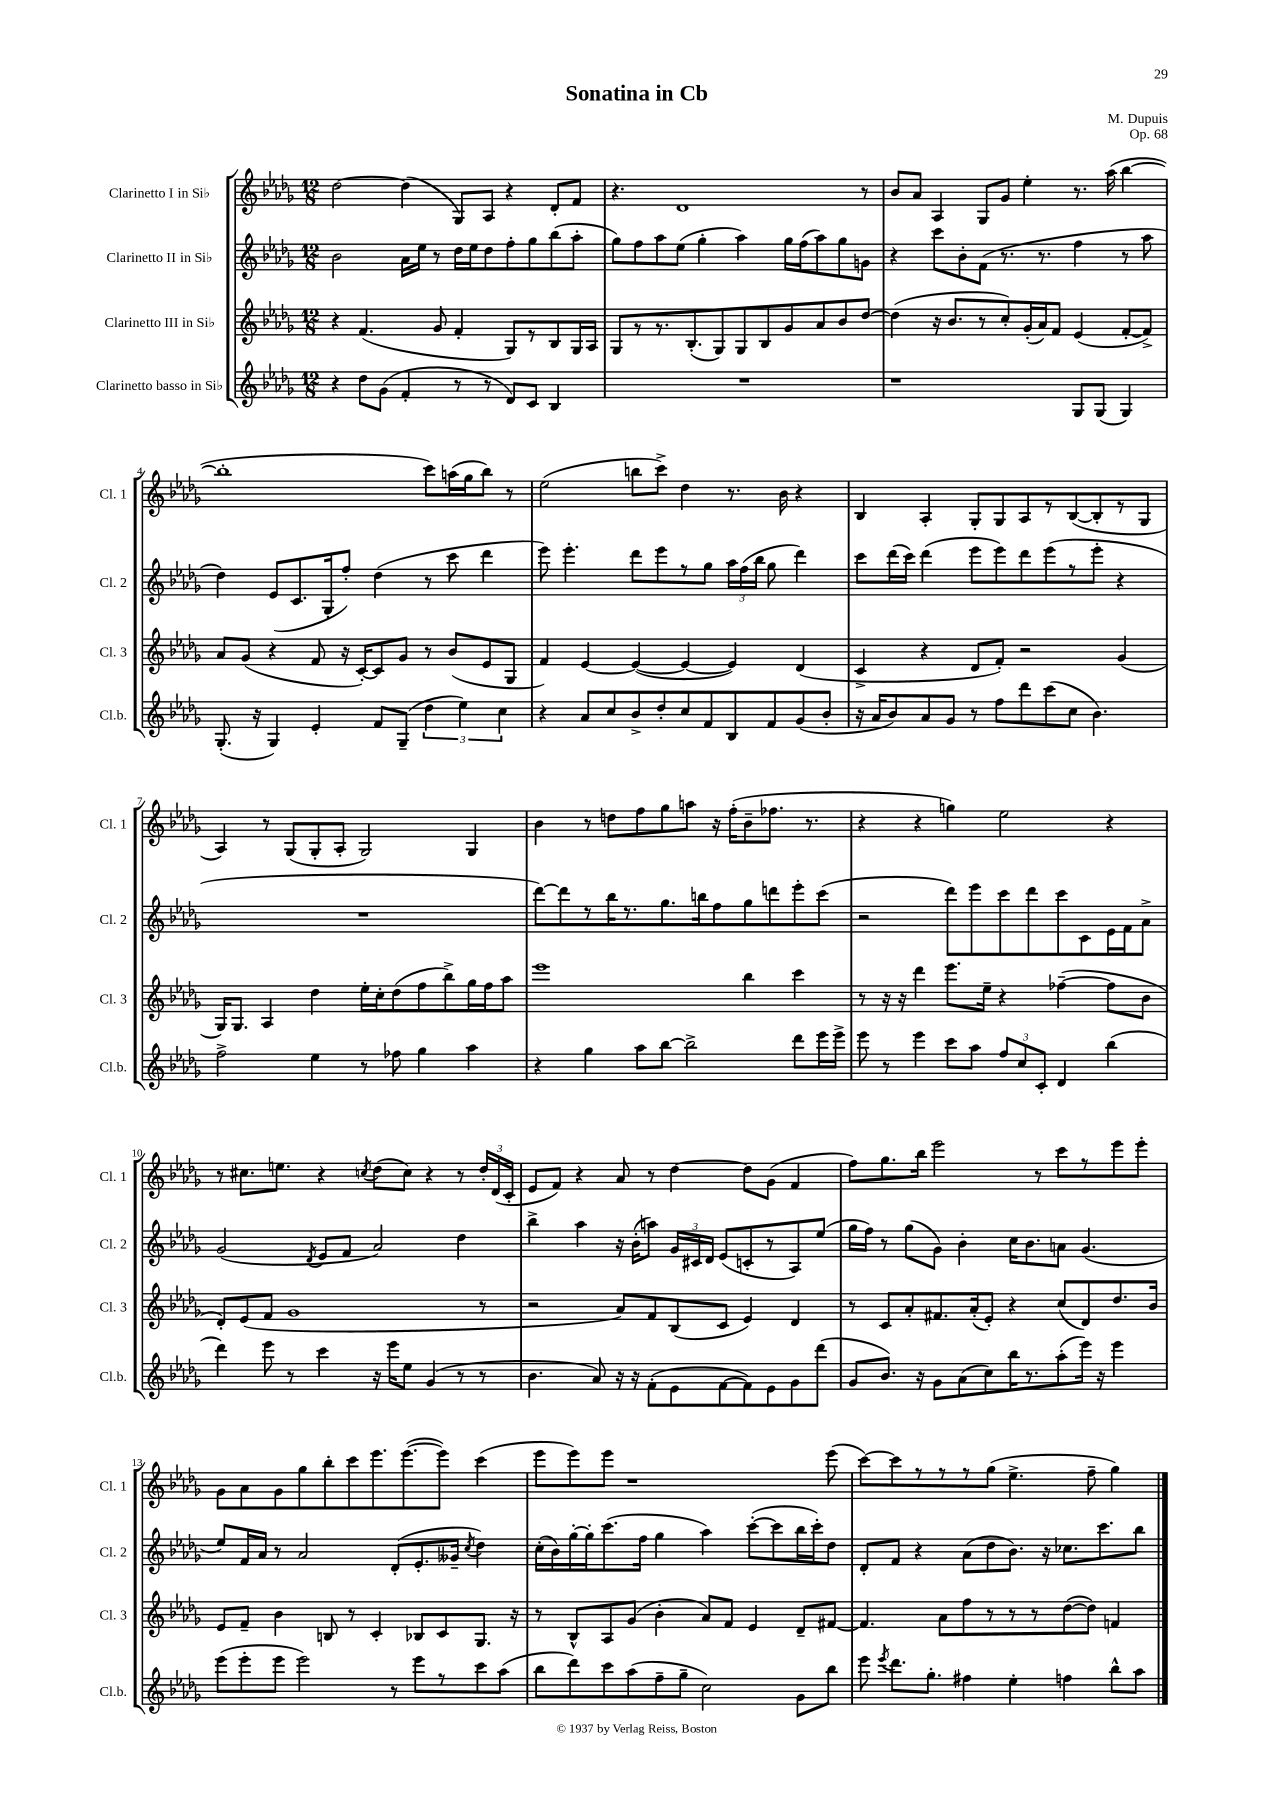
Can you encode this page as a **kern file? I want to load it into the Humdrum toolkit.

**kern	**kern	**kern	**kern
*part4	*part3	*part2	*part1
*staff4	*staff3	*staff2	*staff1
*I"Clarinetto basso in Si♭	*I"Clarinetto III in Si♭	*I"Clarinetto II in Si♭	*I"Clarinetto I in Si♭
*I'Cl.b.	*I'Cl. 3	*I'Cl. 2	*I'Cl. 1
*clefG2	*clefG2	*clefG2	*clefG2
*k[b-e-a-d-g-]	*k[b-e-a-d-g-]	*k[b-e-a-d-g-]	*k[b-e-a-d-g-]
*M12/8	*M12/8	*M12/8	*M12/8
=1	=1	=1	=1
4r	4r	2b-\	[2dd-\
8dd-\L	(4.f/	.	.
(8g-\J	.	.	.
4f'/	.	16a-\LL	(4dd-\]
.	.	16ee-\JJ	.
.	8g-/	8r	.
8r	4f'/	16dd-\LL	8G-/L)
.	.	16ee-\J	.
8r	.	8dd-\	8A-/J
8d-/L)	8G-/L)	8ff'\	4r
8c/J	8r	8gg-\	.
4B-/	8B-/	(8bb-\	8d-'/L
.	16G-/L	8aa-'\J	8f/J
.	16A-/JJ	.	.
=2	=2	=2	=2
1.r	8G-/L	8gg-\L)	4.r
.	8r	8ff\	.
.	8.r	8aa-\	.
.	.	(8ee-\J	1d-
.	(8.B-'/	.	.
.	.	4gg-'\	.
.	8G-/)	.	.
.	8G-/	4aa-\)	.
.	8B-/	.	.
.	8g-/	16gg-\LL	.
.	.	(16ff\J	.
.	8a-/	8aa-\)	.
.	8b-/	8gg-\	.
.	[8dd-/J	8gn\J	8r
=3	=3	=3	=3
1r	(4dd-\]	4r	8b-/L
.	.	.	8a-/J
.	16r	8ccc\L	4A-/
.	8.b-/L	.	.
.	.	8b-'\	.
.	8r	(8f\J	8G-/L
.	8cc'/)	8.r	8g-/J
.	(16g-'/L	.	4ee-'\
.	16a-/J)	8.r	.
.	8f/J	.	.
8G-/L	(4e-/	4ff\	8.r
(8G-/J	.	.	.
.	.	.	(16aa-\
4G-/)	[8f'/L	8r	[4bb-\
.	8f^/J])	8aa-\	.
!!LO:LB:g=z
=4	=4	=4	=4
(8.G-'/	8a-/L	4dd-\)	1bb-']
.	(8g-/J	.	.
16r	.	.	.
4G-/)	4r	(8e-/L	.
.	.	8.c/	.
4e-'/	8f/	.	.
.	.	16G-'/k	.
.	16r	8ff'/J)	.
.	[16c'/KL)	.	.
8f/L	8c/]	(4dd-\	.
(8G-~/J	8g-/J	.	.
6dd-\	8r	8r	8ccc\L)
.	(8b-/L	8ccc\	(16aan\L
6ee-\)	.	.	.
.	.	.	16gg-\J
.	8e-/	4ddd-\	8bb-\J)
6cc\	.	.	.
.	8G-/J	.	8r
=5	=5	=5	=5
4r	4f/)	8eee-\)	(2ee-\
.	.	4.eee-'\	.
8a-/L	[4e-/	.	.
8cc/	.	.	.
8b-^/	(4e-/_	8ddd-\L	8bbn\L
8dd-'/	.	8eee-\	8ccc^\J)
8cc/	4e-/_	8r	4dd-\
8f/	.	8gg-\J	.
8B-/	4e-/])	24aa-\LL	8.r
.	.	(24ff\	.
.	.	24bb-\JJ	.
8f/	.	8gg-\	.
.	.	.	16b-\
(8g-/	(4d-/	4ddd-\)	4r
8b-'/J	.	.	.
=6	=6	=6	=6
16r	4c^/	8ccc\L	4B-/
16a-/KL	.	.	.
8b-/)	.	(16ddd-\L	.
.	.	16ccc\JJ)	.
8a-/	4r	(4ddd-\	4A-'/
8g-/J	.	.	.
8r	8d-/L	8eee-\L	8G-'/L
8ff\L	8f'/J)	8eee-\)	8G-/
8ddd-\	2r	8ddd-\	8A-/
(8ccc\	.	(8eee-\	8r
8cc\J	.	8r	([8B-/
4.b-\)	.	8eee-'\J	8B-'/]
.	(4g-/	4r	8r
.	.	.	8G-/J
!!LO:LB:g=z
=7	=7	=7	=7
2ff^\	16G-/KL)	1.r	4A-/)
.	8.G-/J	.	.
.	4A-/	.	8r
.	.	.	(8G-/L
4ee-\	4dd-\	.	8G-'/
.	.	.	8A-'/J
8r	16ee-'\LL	.	2G-/)
.	16cc'\J	.	.
8ff-X\	(8dd-\	.	.
4gg-\	8ff\	.	.
.	8bb-^\)	.	.
4aa-\	16gg-\L	.	4G-/
.	16ff\J	.	.
.	8aa-\J	.	.
=8	=8	=8	=8
4r	1eee-	[8ddd-\L)	4b-\
.	.	8ddd-\]	.
4gg-\	.	8r	8r
.	.	16bb-\K	8ddn\L
.	.	8.r	.
8aa-\L	.	.	8ff\
[8bb-\J	.	8.gg-\	8gg-\
2bb-^\]	.	.	8aan\J
.	.	16bbn\k	.
.	.	8ff\	16r
.	.	.	(16ff'\KL
.	4bb-\	8gg-\	8b-~\
.	.	8dddn\	8.ff-X\J
8ddd-\L	4ccc\	8eee-'\	.
.	.	.	8.r
16eee-\L	.	(8ccc\J	.
16eee-^\JJ	.	.	.
=9	=9	=9	=9
8eee-\	8r	2r	4r
8r	16r	.	.
.	16r	.	.
4eee-\	4ddd-\	.	4r
8ccc\L	8.eee-\L	8ddd-\L)	4ggn\)
8aa-\J	.	8eee-\	.
.	16ee-~\Jk	.	.
12ff/L	4r	8ccc\	2ee-\
12cc/	.	.	.
.	.	8ddd-\	.
12c'/J	.	.	.
4d-/	([4ff-X~\	8ccc\	.
.	.	8c\	.
(4bb-\	8ff-\L]	16e-\L	4r
.	.	16f\J	.
.	8b-\J	8a-^\J	.
!!LO:LB:g=z
=10	=10	=10	=10
4ddd-\)	8d-'/L)	(2g-/	8r
.	(8e-/	.	8.cc#X\L
8eee-\	8f/J	.	.
.	.	.	8.een\J
8r	1g-	.	.
.	.	8qd-/	.
4ccc\	.	8e-/L	4r
.	.	8f/J	.
.	.	.	8qccn/
16r	.	2a-/)	(8dd-\L
16eee-\KL	.	.	.
8ee-\J	.	.	8cc\J)
(4g-/	.	.	4r
8r	.	4dd-\	8r
8r	8r	.	24dd-'/LL
.	.	.	(24d-/
.	.	.	24c'/JJ
=11	=11	=11	=11
4.b-\	2r	4bb-^\	8e-/L
.	.	.	8f/J)
.	.	4aa-\	4r
8a-/)	.	.	.
16r	8a-/L)	16r	8a-/
16r	.	(16b-'\KL	.
(8f'\L	8f/	8aan\J)	8r
8e-\	(8B-/	24g-/LL	[4dd-\
.	.	24c#X/	.
.	.	24d-/JJ	.
[8f\	8c/J	(8e-/L	.
8f\])	4e-/)	8cn'/	8dd-\L]
8e-\	.	8r	(8g-\J
8g-\	4d-/	8A-/)	4f/
(8ddd-\J	.	(8ee-/J	.
=12	=12	=12	=12
8g-/L	8r	16gg-\LL	8ff\L)
.	.	16ff\JJ)	.
8.b-/J)	8c/L	8r	8.gg-\
.	8a-'/	(8gg-\L	.
16r	.	.	16bb-\Jk
8g-\L	8.f#X/	8g-\J)	2eee-\
(8a-\	.	4b-'\	.
.	(16a-'/k	.	.
8cc\)	8e-'/J)	.	.
16bb-\K	4r	16cc\KL	.
8.r	.	8.b-\	.
.	.	.	8r
(8aa-'\	(8cc/L	8an\J	8ccc\L
16eee-\Jk)	8d-/)	(4.g-/	8r
16r	.	.	.
4eee-\	8.dd-/	.	8eee-\
.	.	.	8eee-'\J
.	16b-/Jk	.	.
!!LO:LB:g=z
=13	=13	=13	=13
(8eee-\L	8e-/L	8ee-/L)	8g-\L
8eee-'\	8f~/J	16f/L	8a-\
.	.	16a-/JJ	.
8eee-\J	4b-\	8r	8g-\
2eee-\)	.	2a-/	8gg-\
.	8Bn/	.	8bb-'\
.	8r	.	8ccc\
.	4c'/	.	8.eee-\
8r	.	(8d-'/L	.
.	.	.	([8.eee-\
8eee-\L	8B-X/L	8.e-'/	.
8r	8c/	.	8eee-\J])
.	.	16g--X~/Jk	.
.	.	8qcc/	.
8ccc\	8.G-/J	4dd-\)	(4ccc\
(8aa-\J	.	.	.
.	16r	.	.
=14	=14	=14	=14
8bb-\L	8r	(16cc'\LL	8eee-\L
.	.	16b-\)	.
8ddd-\)	8B-^^/L	[16gg-'\	8eee-\)
.	.	16gg-'\J]	.
8ccc\	8A-/	(8.ccc\	8eee-\J
(8aa-\	(8g-/J	.	1r
.	.	16ff\Jk	.
8ff~\	4b-'\	4gg-\	.
8gg-~\J	.	.	.
2cc\)	8a-/L)	4aa-\)	.
.	8f/J	.	.
.	4e-/	([8ccc'\L	.
.	.	8ccc\]	.
8g-\L	8d-~/L	16bb-\L	.
.	.	16ccc'\J)	.
8bb-\J	[8f#X/J	8dd-\J	(8eee-\
=15	=15	=15	=15
8eee-\	4.f#/]	8d-'/L	[8ccc\L)
8qeee-/	.	.	.
8.ddd-\L	.	8f/J	8ccc\]
.	.	4r	8r
8.gg-'\J	.	.	.
.	8a-\L	.	8r
4ff#X\	8ff\	(8a-\L	8r
.	8r	8dd-\	(8gg-\J
4ee-'\	8r	8.b-\J)	4.ee-^\
.	8r	.	.
.	.	16r	.
4ffn\	([8dd-\	8.cc-X\L	.
.	8dd-\J])	.	8ff~\
.	.	8.ccc\	.
8bb-^^\L	4fn/	.	4gg-\)
8aa-\J	.	8bb-\J	.
==	==	==	==
*-	*-	*-	*-
